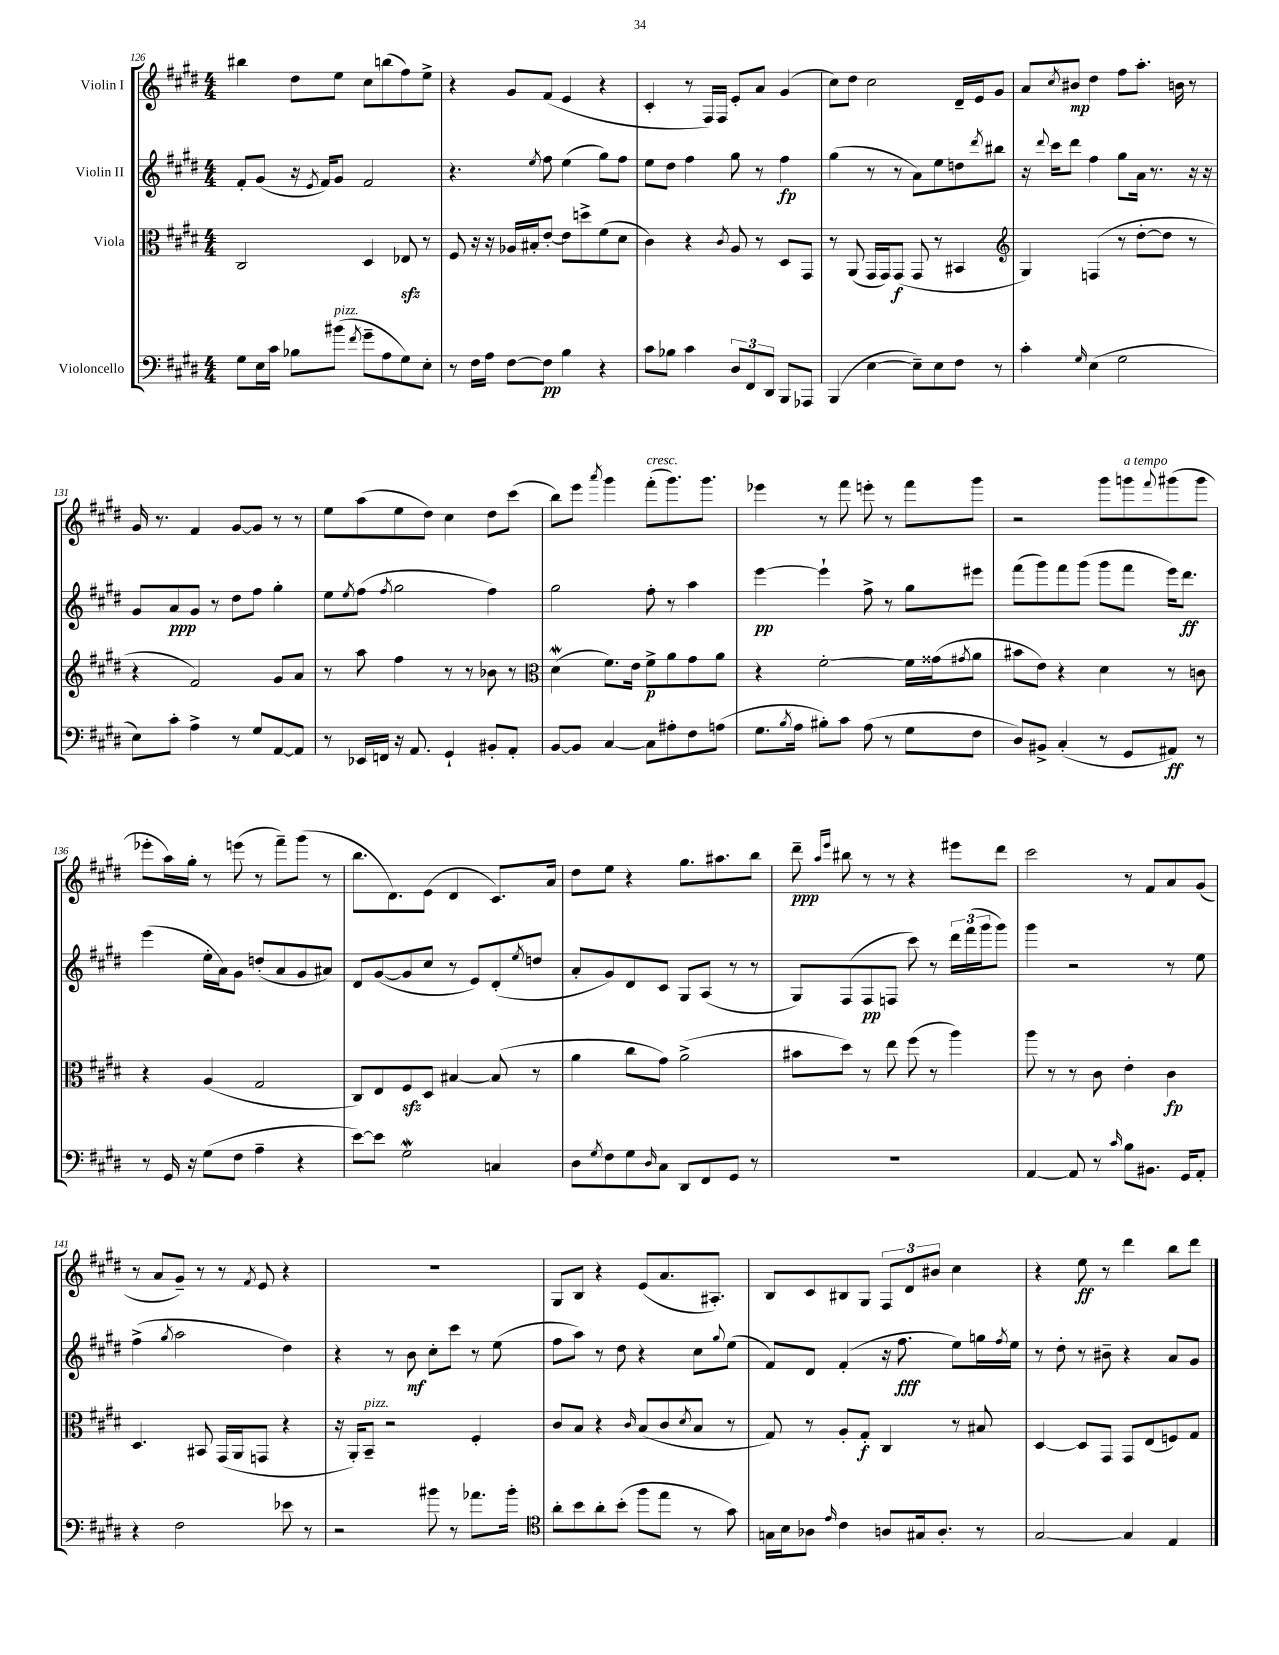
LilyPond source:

<<
\new StaffGroup <<
\new Staff = "s0" \with { instrumentName = "Violin I" } {
    \clef treble \key e \major \numericTimeSignature \time 4/4
    bis''4 dis''8 e''8 cis''8 b''8( fis''8) e''8-> |
    r4 gis'8 fis'8( e'4 r4 |
    cis'4-. r8 fis16) fis16 e'8-. a'8 gis'4( |
    cis''8) dis''8 cis''2 dis'16-- e'16 gis'8 |
    a'8 \acciaccatura { cis''8 } bis'8\mp dis''4 fis''8 a''8.-. b'16 r8 |
    gis'16 r8. fis'4 gis'8~ gis'8 r8 r8 |
    e''8 a''8( e''8 dis''8) cis''4 dis''8 cis'''8( |
    b''8) e'''8 \acciaccatura { a'''8 } gis'''4 fis'''8-.^\markup { \italic "cresc." }( gis'''8.) gis'''8. |
    ees'''4 r8 fis'''8 e'''8-. r8 fis'''8 gis'''8 |
    r2 gis'''8 g'''8^\markup { \italic "a tempo" } \appoggiatura { fis'''8 } gis'''8( gis'''8 |
    ees'''8-. a''16) gis''16-. r8 e'''8( r8 fis'''8--) gis'''8( r8 |
    b''8. dis'8.) e'8( dis'4 cis'8.) a'16 |
    dis''8 e''8 r4 gis''8. ais''8. b''8 |
    dis'''8--\ppp \grace { a''16 e'''16 } bis''8 r8 r8 r4 eis'''8 dis'''8 |
    cis'''2 r8 fis'8 a'8 gis'8( |
    r8 a'8 gis'8--) r8 r8 \acciaccatura { fis'8 } e'8 r4 |
    R1 |
    gis8 b8 r4 e'8( a'8. ais8.-.) |
    b8 cis'8 bis8 gis8 \tuplet 3/2 { fis8 dis'8 bis'8 } cis''4 |
    r4 e''8\ff r8 dis'''4 b''8 dis'''8 \bar "|." |
}
\new Staff = "s1" \with { instrumentName = "Violin II" } {
    \clef treble \key e \major \numericTimeSignature \time 4/4
    fis'8-. gis'8( r16 \acciaccatura { e'8 } fis'16) gis'8 fis'2 |
    r4. \acciaccatura { e''8 } fis''8 e''4( gis''8) fis''8 |
    e''8 dis''8 fis''4 gis''8 r8 fis''4\fp |
    gis''4( r8 r8 a'8) e''8 d''8 \acciaccatura { dis'''8 } bis''8 |
    r16 \appoggiatura { dis'''8 } cis'''16 dis'''8 fis''4 gis''8 a'16 r8. r16 r16 |
    gis'8 a'8\ppp gis'8 r8 dis''8 fis''8 gis''4-. |
    e''8 \acciaccatura { e''8 } fis''8( \acciaccatura { fis''8 } gis''2 fis''4) |
    gis''2 fis''8-. r8 a''4 |
    e'''4~\pp e'''4-! fis''8-> r8 gis''8 eis'''8 |
    fis'''8( gis'''8) fis'''8 gis'''8( gis'''8 fis'''8 e'''16) dis'''8.\ff |
    e'''4( e''16-. a'16) gis'8 d''8-.( a'8 gis'8 ais'8) |
    dis'8 gis'8~( gis'8 cis''8 r8 e'8) dis'8-.( \acciaccatura { e''8 } d''8 |
    a'8-. gis'8) dis'8 cis'8 gis8 a8( r8 r8 |
    gis8) fis8( fis8\pp f8 cis'''8) r8 \tuplet 3/2 { dis'''16 fis'''16( gis'''16 } gis'''8) |
    gis'''4 r2 r8 e''8 |
    fis''4->( \acciaccatura { gis''8 } a''2 dis''4) |
    r4 r8 b'8\mf cis''8-. cis'''8 r8 e''8( |
    fis''8 a''8) r8 dis''8 r4 cis''8 \appoggiatura { gis''8 } e''8( |
    fis'8) dis'8 fis'4-.( r16 fis''8.\fff e''8) g''16 \acciaccatura { fis''8 } e''16 |
    r8 dis''8-. r8 bis'8-- r4 a'8 gis'8 \bar "|." |
}
\new Staff = "s2" \with { instrumentName = "Viola" } {
    \clef alto \key e \major \numericTimeSignature \time 4/4
    cis2 dis4 ees8\sfz r8 |
    fis8 r16 r16 aes16 bis16-. e'8~-. e'8 d''8-> fis'8( dis'8 |
    cis'4) r4 \acciaccatura { cis'8 } a8 r8 dis8 gis,8 |
    r8 a,8( gis,16 gis,16) gis,8\f( gis,8 r8 bis,4 |
    \clef treble gis4) f4( r8 dis''8~-. dis''8 r8 |
    r4 fis'2) gis'8 a'8 |
    r8 a''8 fis''4 r8 r8 bes'8 r8 |
    \clef alto dis'4\mordent( fis'8.) e'16 fis'8->\p a'8 gis'8 a'8 |
    r4 fis'2~-. fis'16 gisis'16( \acciaccatura { gis'8 } a'8 |
    bis'8 e'8) r4 dis'4 r8 c'8 |
    r4 a4( gis2 |
    cis8) e8 fis8\sfz dis8 bis4~ bis8( r8 |
    a'4 cis''8 gis'8) a'2->( |
    bis'8 dis''8) r8 e''8 fis''8( r8 a''4) |
    a''8 r8 r8 cis'8 e'4-. cis'4\fp |
    dis4. bis,8 gis,16( a,16 g,8 r4 |
    r16 a,16-.) b,8--^\markup { \italic "pizz." } r2 fis4-. |
    cis'8 b8 r4 \grace { cis'16 } b8( cis'8 \acciaccatura { dis'8 } b8 r8 |
    gis8) r8 a8-. gis8-.\f cis4 r8 bis8 |
    dis4~ dis8 gis,8 gis,8 e8( f8) gis8 \bar "|." |
}
\new Staff = "s3" \with { instrumentName = "Violoncello" } {
    \clef bass \key e \major \numericTimeSignature \time 4/4
    gis8 e16 cis'16 bes8 bis'8^\markup { \italic "pizz." }( \acciaccatura { fis'8 } gis'8-- a8 gis8) e8-. |
    r8 fis16 a16 fis8~ fis8\pp b4 r4 |
    cis'8 bes8 cis'4 \tuplet 3/2 { dis8 fis,8 dis,8 } b,,8 aes,,8 |
    b,,4( e4~ e8--) e8 fis8 r8 |
    cis'4-. \grace { gis16 } e4( gis2 |
    e8) cis'8-. a4-> r8 gis8 a,8~ a,8 |
    r8 ees,16 f,16 r16 a,8. gis,4-! bis,8-. a,8-. |
    b,8~ b,8 cis4~ cis8 ais8-. fis8 a8( |
    gis8. \acciaccatura { b8 } a16 bis8-.) cis'8 a8( r8 gis8 fis8 |
    dis8) bis,8-> cis4-.( r8 gis,8 ais,8\ff) r8 |
    r8 gis,16 r16 gis8( fis8 a4-- r4 |
    e'8~) e'8 gis2\mordent c4 |
    dis8 \acciaccatura { gis8 } fis8 gis8 \grace { dis16 } cis8 dis,8 fis,8 gis,8 r8 |
    R1 |
    a,4~ a,8 r8 \grace { cis'16 } b8 bis,8. gis,16 a,8-. |
    r4 fis2 ees'8 r8 |
    r2 bis'8 r8 aes'8. bis'16-. |
    \clef tenor a'8-. b'8 a'8-. b'8-.( fis''8 e''8 r8 gis'8) |
    g16 b16 aes8 \grace { e'16 } cis'4 a8 gis16 a8.-. r8 |
    gis2~ gis4 e4 \bar "|." |
}
>>
>>
\layout { \context { \Score currentBarNumber = #126 } }
